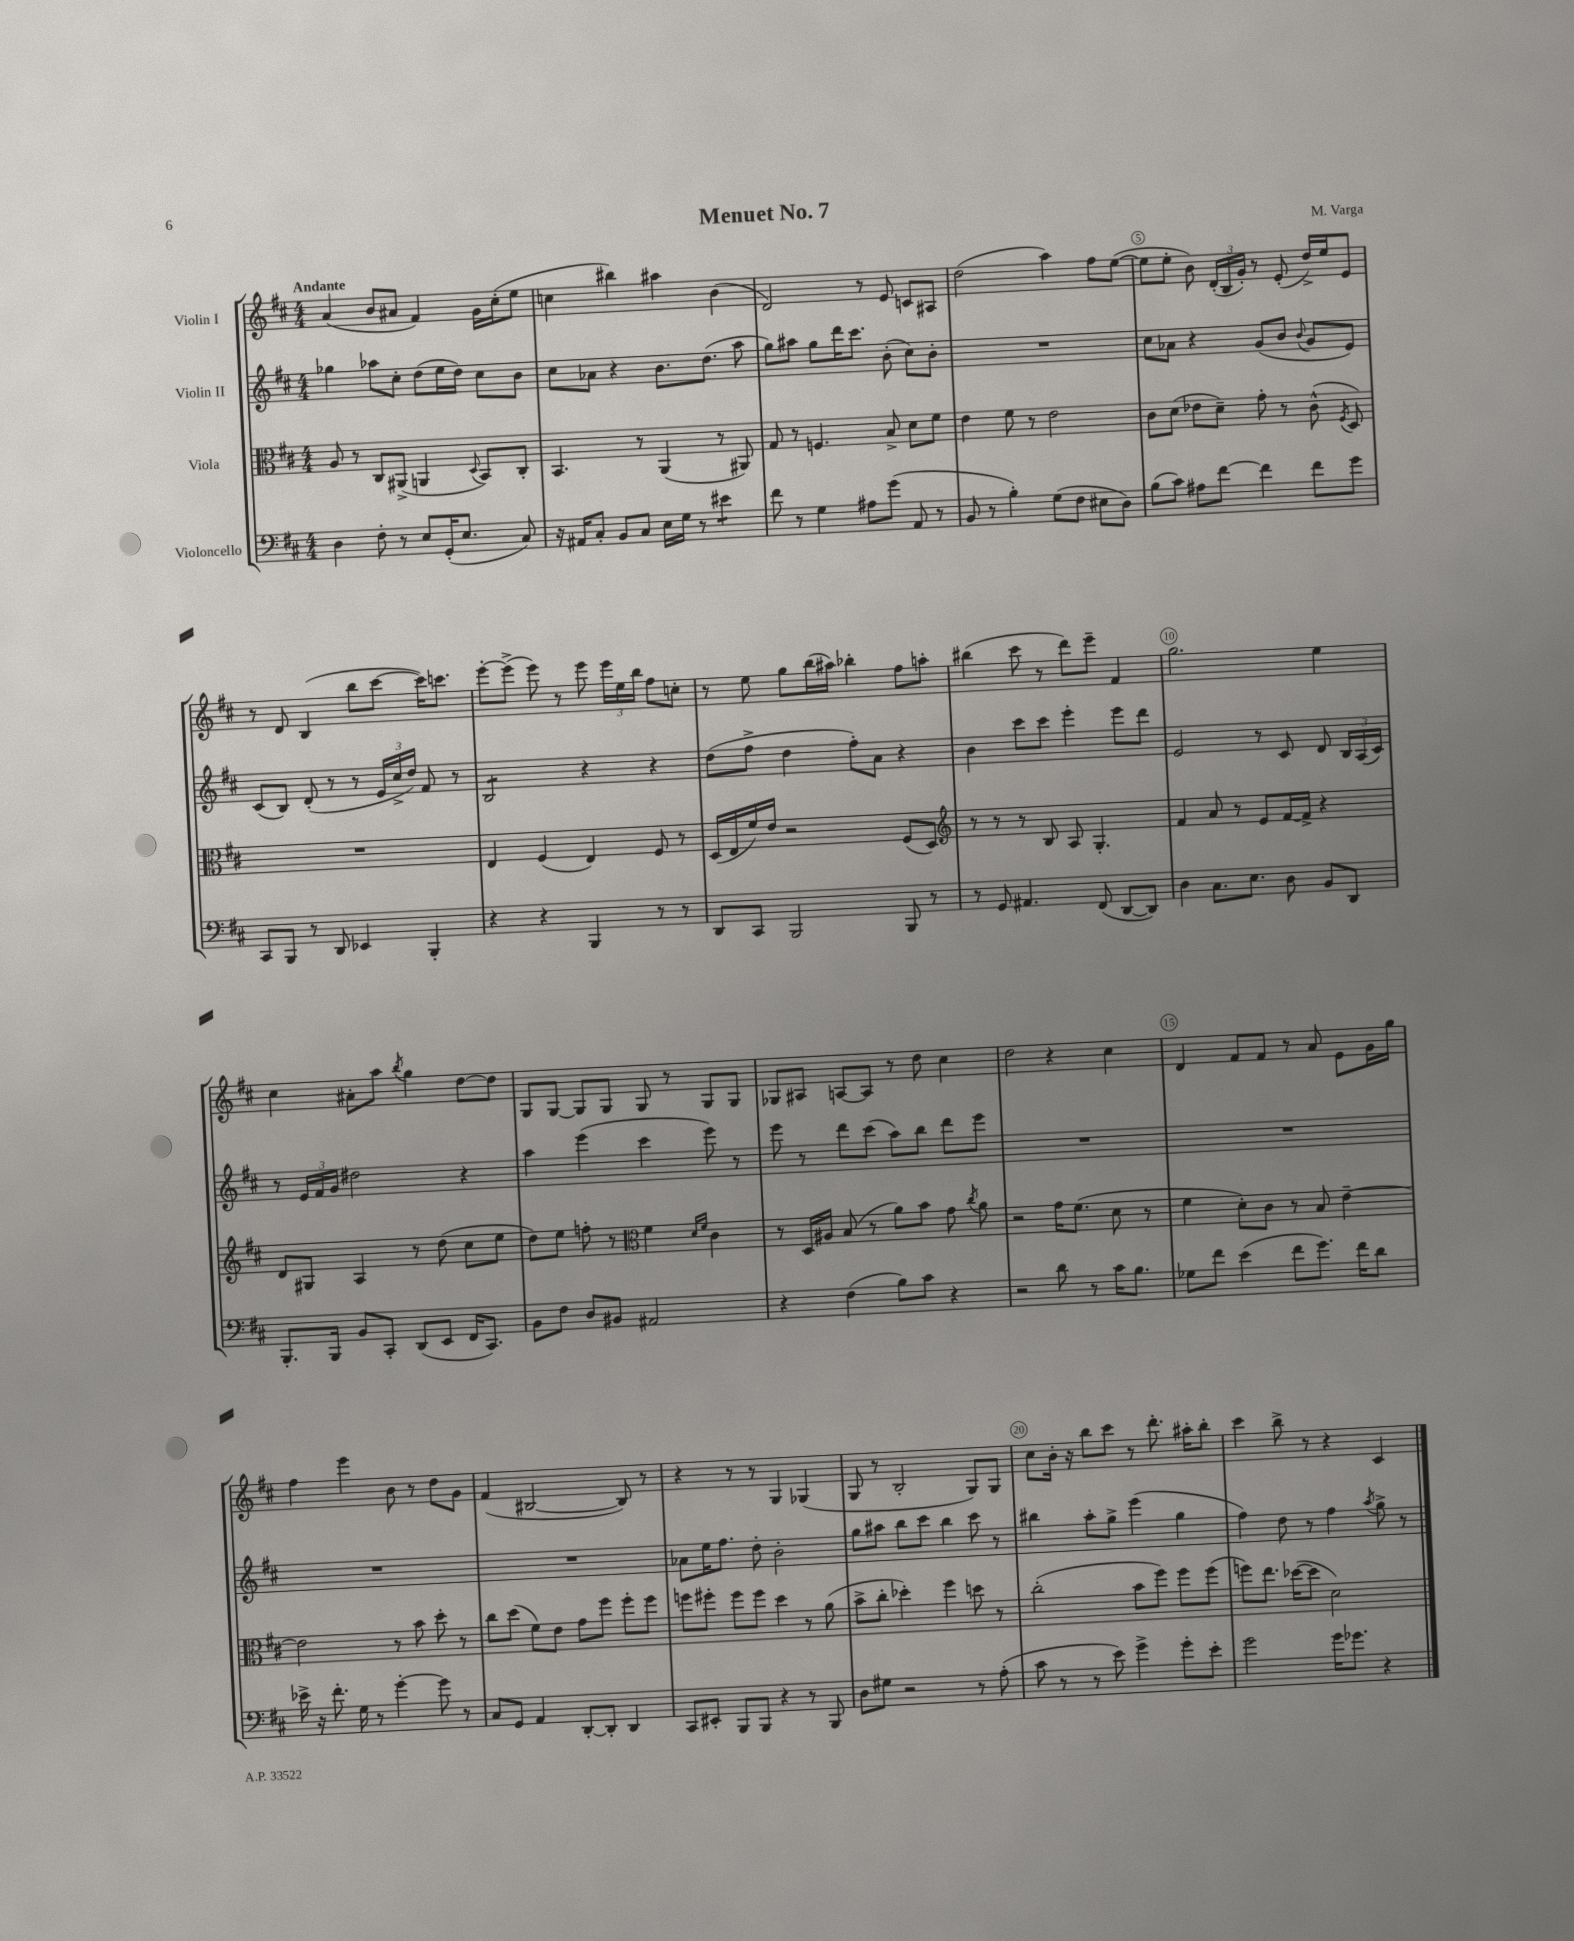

**kern	**kern	**kern	**kern
*staff4	*staff3	*staff2	*staff1
*clefF4	*clefC3	*clefG2	*clefG2
*k[f#c#]	*k[f#c#]	*k[f#c#]	*k[f#c#]
*M4/4	*M4/4	*M4/4	*M4/4
4D\	8A/	4gg-\	(4a/
.	8r	.	.
8F#'\	8C#/L	8aa-\L	8b/L
8r	(8AA#^/J	8cc#'\J	8a#/J
8E/L	4AA/	(8dd\L	4f#/)
(16GG'/K	.	16ee\L	.
8.E/J	.	16dd\JJ)	.
.	8qqD/	.	.
.	8BB/L)	8cc#\L	16g\LL
.	.	.	(16cc#'\J
8C#/)	8C#'/J	8b\J	8ee\J
=	=	=	=
16r	4.BB/	8cc#\L	4cc\
16AA#/LK	.	.	.
8C#'/J	.	8a-\J	.
8BB/L	.	4r	4bb#\)
8C#/J	8r	.	.
16E\LL	(4AA/	8.b\L	4aa#\
16G\JJ	.	.	.
8r	.	.	.
.	.	(8.dd\J	.
4e#\	8r	.	(4b\
.	8AA#/)	8aa\	.
=	=	=	=
8f#\	8G/	8gg\L)	2d/)
8r	8r	8aa#\J	.
4G\	4.F/	8gg\L	.
.	.	16ddd\K	.
.	.	8.ccc#\J	.
8A#\L	.	.	8r
(8g\J	8B^/	(8b'\	8e/
8AA/	8d\L	8cc#\L)	8c/L
8r	8f#\J	8b'\J	8A#/J
=	=	=	=
8BB/	4e\	1r	(2dd\
8r	.	.	.
4B'\)	8f#\	.	.
.	8r	.	.
(8G\L	2e\	.	4aa\)
8F#\J	.	.	.
8E#\L	.	.	8ff#\L
8D\J)	.	.	([8ee\J
=	=	=	=
(8B\L	8c#\L	8cc#\L	8ee\]L
8c#\J)	(8d\J	8a-\J	8ee'\J
8A#\L	8e-\L	4r	8b\)
[8f#\J	8d~\J)	.	(24d'/LL
.	.	.	24B/
.	.	.	24g'/JJ)
4f#\]	8g'\	(8g/L	8r
.	8r	8b/J	(8e'/
.	.	8qqb/	.
8f#\L	(8c#^^\	8g/L	16dd^/LL)
.	.	.	16ee/J
.	8qF#/	.	.
8g\J	8D/)	8e/J)	8e/J
=	=	=	=
8CC#/L	1r	(8c#/L	8r
8BBB/J	.	8B/J)	8d/
8r	.	(8d'/	(4B/
8DD/	.	8r	.
4EE-/	.	8r	8bb\L
.	.	24e/LL	[8ccc#\J
.	.	24cc#^/	.
.	.	24dd/JJ)	.
4BBB'/	.	8f#/	16ccc#\]LK)
.	.	.	8.ccc\J
.	.	8r	.
=	=	=	=
4r	4E/	2B/	[8eee'\L
.	.	.	(8eee^\]J
4r	(4F#/	.	8eee\)
.	.	.	8r
4BBB/	4E/)	4r	8eee\
.	.	.	24eee\LL
.	.	.	24ee\
.	.	.	24bb\JJ
8r	8F#/	4r	8ff#\L
8r	8r	.	8cc'\J
=	=	=	=
8DD/L	(16D/LL	(8dd\L	8r
.	16E/	.	.
8CC#/J	16f#/)	8ff#^\J	8ee\
.	16e/JJ	.	.
2BBB/	2r	4dd\	8gg\L
.	.	.	(16bb\L
.	.	.	16aa#\JJ)
.	.	8ff#'\L)	4bb-'\
.	.	8a\J	.
8BBB/	(8F#/L	4r	8ff#\L
8r	8D/J)	.	8aa'\J
=	=	=	=
*	*clefG2	*	*
8r	8r	4b\	(4bb#\
8GG/	8r	.	.
4.AA#/	8r	8ccc#\L	8ccc#\
.	8B/	8ccc#\J	8r
.	8A/	4eee'\	8ddd\L)
(8FF#/	4.G'/	.	8eee~\J
[8DD/L	.	8eee\L	4f#/
8DD/]J)	.	8ddd\J	.
=	=	=	=
4D\	4f#/	2e/	2.gg\
8.C#\L	8a/	.	.
.	8r	.	.
8.E\J	.	.	.
.	8e/L	8r	.
8D\	[16f#/L	8c#/	.
.	16f#^/]JJ	.	.
8BB/L	4r	8d/	4ee\
8DD/J	.	24B/LL	.
.	.	(24A/	.
.	.	24c#/JJ)	.
=	=	=	=
8.BBB'/L	8d/L	8r	4cc#\
.	8G#/J	24e/LL	.
.	.	24f#/	.
16BBB/Jk	.	.	.
.	.	24g/JJ	.
8BB/L	4A/	2dd#\	8a#'\L
8CC#'/J	.	.	8aa\J
.	.	.	8qbb/
(8DD/L	8r	.	4gg\
8EE/J	(8dd\	.	.
16FF#/LK	8cc#\L	4r	[8dd\L
8.CC#/J)	.	.	.
.	8ee\J	.	8dd\]J
=	=	=	=
8BB\L	8dd\L)	4aa\	8G/L
8F#\J	8ee\J	.	[8G/J
8D/L	8ff'\	(4eee\	8G/]L
8BB#/J	8r	.	8G/J
*	*clefC3	*	*
2AA#/	4f#\	4ccc#\	8G/
.	.	.	8r
.	16qqd/LL	.	.
.	16qqf#/JJ	.	.
.	4c#\	8eee\)	8G/L
.	.	8r	8G/J
=	=	=	=
4r	8r	8eee\	8G-/L
.	16D/LL	8r	8A#/J
.	16A#/JJ	.	.
(4F#\	(8B/	8ddd\L	[8A/L
.	8r	(8ccc#\J	8A/]J
8B\L)	8a\L)	8aa\L)	8r
8c#\J	8b\J	8bb\J	8dd\
4r	8g\	8ddd\L	4cc#\
.	8qcc#/	.	.
.	8a\	8eee\J	.
=	=	=	=
2r	2r	1r	2dd\
8d\	16g\LK	.	4r
.	(8.f#\J	.	.
8r	.	.	.
16c#\LK	8d\	.	4cc#\
8.B\J	.	.	.
.	8r	.	.
=	=	=	=
8G-\L	4f#\	1r	4d/
8f#\J	.	.	.
(4e\	8d'\L)	.	8f#/L
.	8c#\J	.	8f#/J
8f#\L	8r	.	8r
8.g\J)	8B/	.	8a/
.	[4e~\	.	8e\L
16f#\LK	.	.	.
8d\J	.	.	16g\L
.	.	.	16gg\JJ
=	=	=	=
16e-^\	2e\]	1r	4ff#\
16r	.	.	.
8.f#'\	.	.	.
.	.	.	4eee\
16G\	.	.	.
8r	.	.	.
[4g'\	8r	.	8b\
.	8b\	.	8r
8g\]	8dd'\	.	8dd\L
8r	8r	.	8g\J
=	=	=	=
8C#/L	8cc#\L	1r	(4f#/
8GG/J	(8dd\J	.	.
4AA/	8f#\L)	.	[2B#/
.	8e\J	.	.
[8DD'/L	8g\L	.	.
8DD'/]J	8ff#\J	.	.
4DD/	8ff#'\L	.	8B#/])
.	8ff#\J	.	8r
=	=	=	=
8CC#/L	8ff\L	8a-\L	4r
8EE#'/J	8ff#'\J	16ee\K	.
.	.	8.ff#\J	.
8BBB/L	8ff#\L	.	8r
8BBB/J	8ff#\J	8dd'\	8r
4r	4dd\	2b'\	4G/
8r	8r	.	(4G-/
8BBB/	(8a\	.	.
=	=	=	=
8D\L	8b^\L	8gg\L	8G/
8G#\J	8cc#'\J	8aa#\J	8r
2r	4dd-'\)	8bb\L	2B'/
.	.	8ccc#\J	.
.	4ff#\	4bb\	.
8r	8dd\	8ccc#\	8G/L)
(8A'\	8r	8r	8G/J
=	=	=	=
8c#\	(2cc#'\	4bb#\	8cc#\L
8r	.	.	16b'\Jk
.	.	.	16r
8r	.	8aa'\L	8bb\L
8e\)	.	8gg^\J	8ccc#\J
4g^\	8b\L	(4eee\	8r
.	8ff#\J)	.	8.ddd'\
8g'\L	8ff#\L	4gg\	.
.	.	.	16aa#'\LK
8e'\J	(8ff#\J	.	8bb'\J
=	=	=	=
2g\	8ff\L)	4ff#\)	4ccc#\
.	8.ee\J	.	.
.	.	8dd\	8bb^\
.	([16dd-\LK	.	.
.	8dd-\]J	8r	8r
16g\LK	2d\)	4ff#\	4r
8.g-\J	.	.	.
.	.	8qaa/	.
4r	.	8gg^\	4c#/
.	.	8r	.
==	==	==	==
*-	*-	*-	*-
